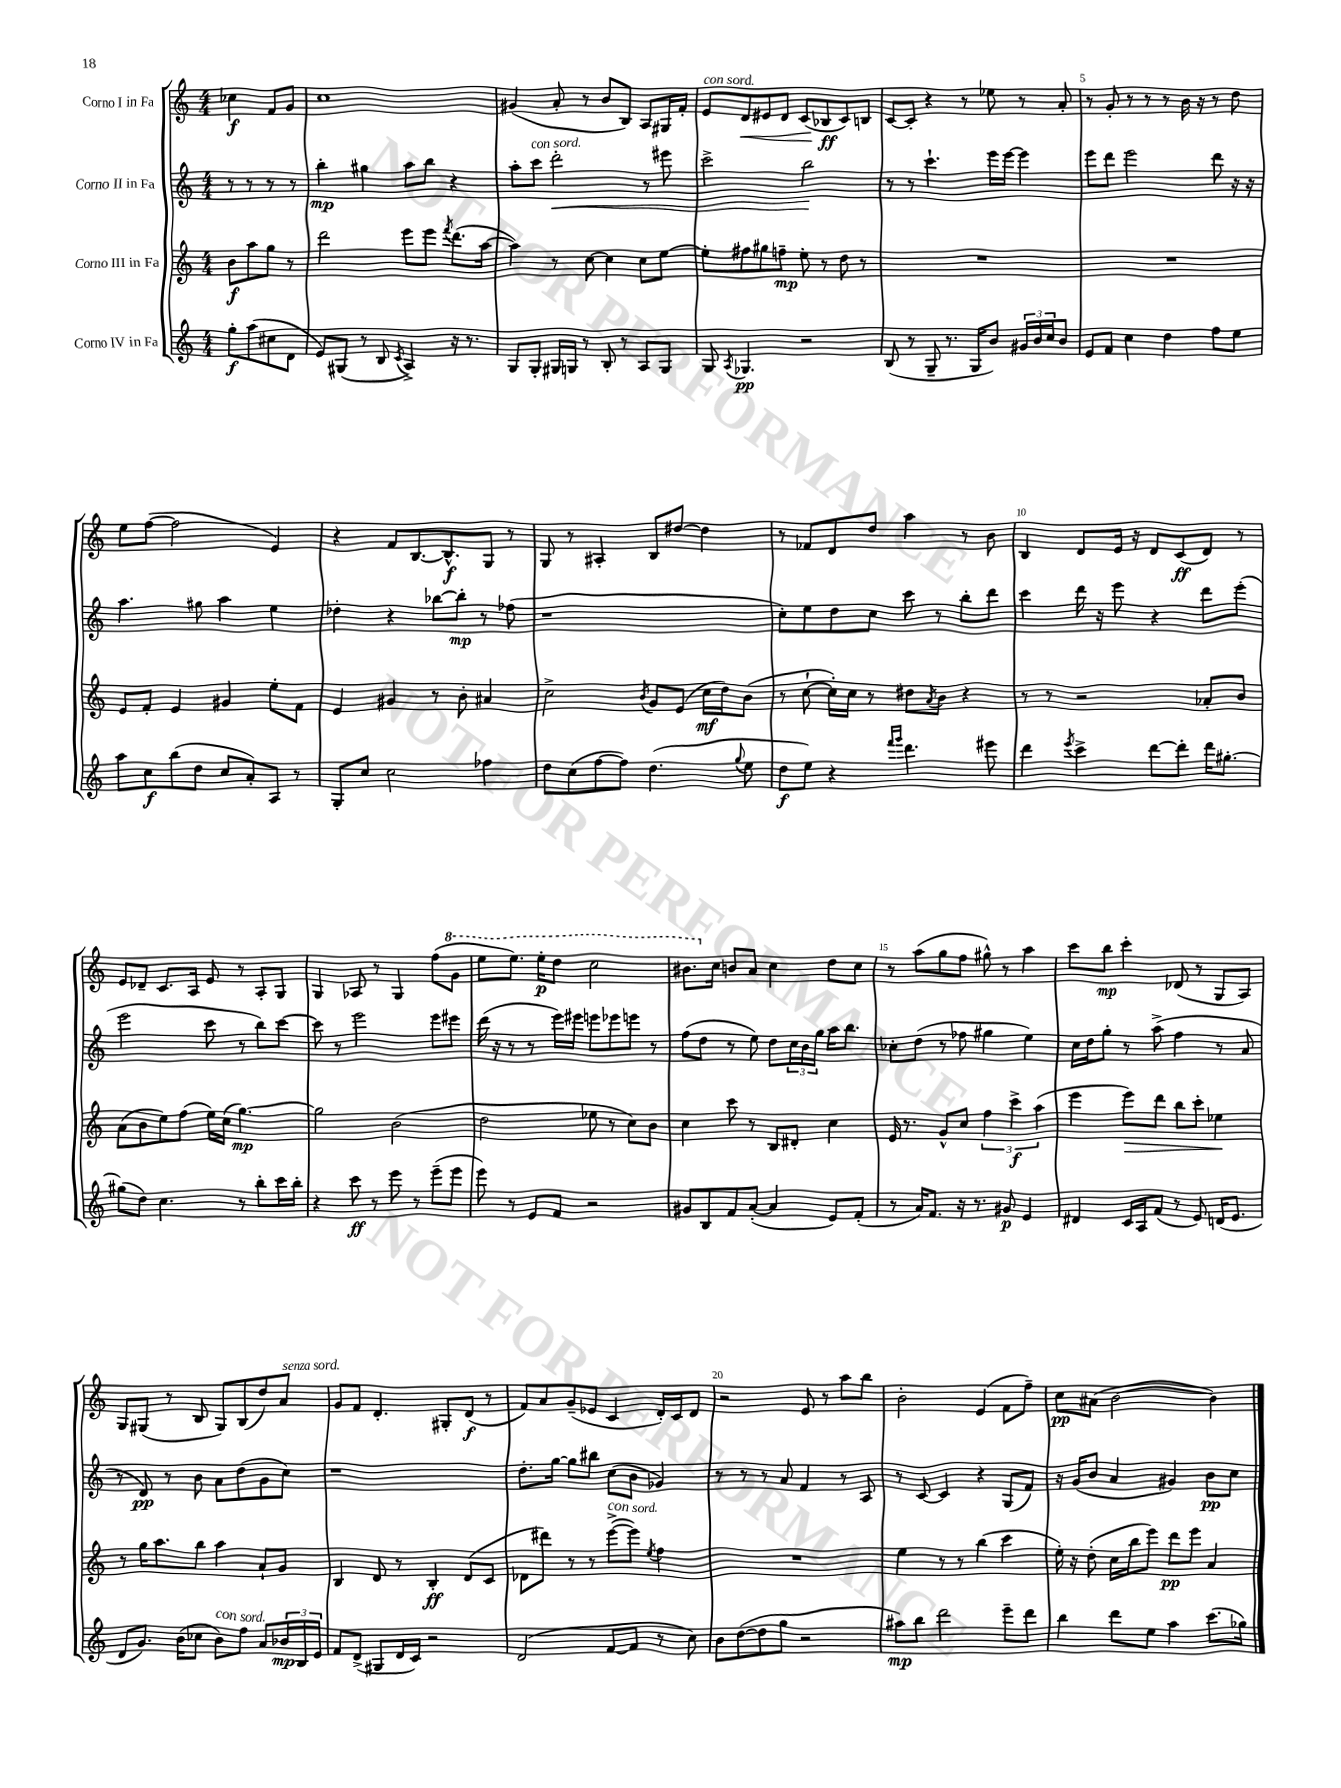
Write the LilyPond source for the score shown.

<<
\new StaffGroup <<
\new Staff = "s0" \with { instrumentName = "Corno I in Fa" } {
    \clef treble \key c \major \numericTimeSignature \time 4/4 \partial 2
    ces''4\f f'8 g'8 |
    c''1 |
    gis'4( a'8-. r8 b'8 b8) a8 gis16 f'16-. |
    e'8^\markup { \italic "con sord." } d'8\< eis'8 d'8 c'8\!( bes8\ff c'8) b8 |
    c'8~ c'8-. r4 r8 ees''8 r8 a'8-. |
    r8 g'8-. r8 r8 r8 b'16 r16 r8 d''8 |
    e''8 f''8~( f''2 e'4) |
    r4 f'8 b8.~ b8.-^\f g8 r8 |
    g8 r8 ais4-. b8 dis''8~ dis''4 |
    r8 fes'8 d'8 d''8 a''4 r8 b'8 |
    b4 d'8 e'16 r16 d'8 c'8\ff( d'8) r8 |
    e'8 des'8-- c'8. a16 e'8 r8 a8-. g8 |
    g4 aes8 r8 g4 f''8( \ottava #1 g''8 |
    e'''8 e'''8.) e'''16-.\p d'''8 c'''2 |
    bis''8. \ottava #0 c''16 b'!8 a'8 c''4 d''8 c''8 |
    r8 a''8( g''8 f''8 gis''8-^) r8 a''4 |
    c'''8 b''8\mp c'''4-. des'8( r8 g8 a8) |
    g8 gis8( r8 b8 gis8) b8( d''8) a'8^\markup { \italic "senza sord." } |
    g'8 f'8 d'4.-. gis8-. d'8\f( r8 |
    f'8) a'8 g'8--( ees'8 c'4 d'16-.) c'16 d'8 |
    r2 e'8 r8 a''8 b''8 |
    b'2-. e'4( f'8 f''8--) |
    c''8\pp ais'8( b'2~ b'4) \bar "|." |
}
\new Staff = "s1" \with { instrumentName = "Corno II in Fa" } {
    \clef treble \key c \major \numericTimeSignature \time 4/4 \partial 2
    r8 r8 r8 r8 |
    b''4-.\mp gis''4 a''8 b''8 r4 |
    a''8-. c'''8^\markup { \italic "con sord." } d'''2-.\< r8 eis'''8 |
    c'''2-> b''2\! |
    r8 r8 c'''4.-! e'''16 e'''16~ e'''4 |
    e'''8 d'''8 e'''2 d'''8 r16 r16 |
    a''4. gis''8 a''4 e''4 |
    des''4-. r4 bes''8~ bes''8-.\mp r8 fes''8( |
    r1 |
    c''8-.) e''8 d''8 c''8 c'''8 r8 b''8-. d'''8 |
    c'''4 d'''16 r16 e'''8 r4 d'''8 e'''8-.( |
    e'''2 c'''8 r8 b''8) c'''8~ |
    c'''8 r8 e'''2 e'''8 eis'''8 |
    d'''16( r16 r8 r8 e'''16) eis'''16 e'''8 ees'''8 e'''8 r8 |
    f''8( d''8 r8 e''8) d''8 \tuplet 3/2 { c''16 b'16 g''16 } a''16 b''8. |
    ces''8-. d''8( r8 fes''8 gis''4 e''4) |
    c''16 d''16 g''8-. r8 a''8->( f''4 r8 a'8 |
    r8 d'8\pp) r8 b'8 a'8 d''8( g'8 c''8) |
    r1 |
    d''8.-. g''16~ g''8 bis''8 c''8( b'8 ges'4) |
    r8 r8 r8 a'8 f'4 r8 a8 |
    r8 c'8~ c'4 r4 g8( f'8) |
    r16 g'16( b'8 a'4 gis'4) b'8\pp c''8 \bar "|." |
}
\new Staff = "s2" \with { instrumentName = "Corno III in Fa" } {
    \clef treble \key c \major \numericTimeSignature \time 4/4 \partial 2
    b'8\f a''8 g''8 r8 |
    d'''2 e'''8 e'''8 \acciaccatura { f'''8 } d'''8.( a''16~ |
    a''4) r8 c''8~ c''4 c''8 e''8~ |
    e''8-. fis''8 gis''8 f''8--\mp e''8-. r8 d''8 r8 |
    R1 |
    R1 |
    e'8 f'8-. e'4 gis'4 e''8-. f'8 |
    e'4 gis'4 r8 b'8-. ais'4 |
    c''2-> \acciaccatura { b'8 } g'8 e'8( c''16\mf d''16) b'8( |
    r8 c''8~-! c''16-.) c''16 r8 dis''8 \acciaccatura { a'8 } b'8 r4 |
    r8 r8 r2 aes'8-. b'8 |
    a'8( b'8 e''8) f''8( e''16) c''16( g''4.~\mp) |
    g''2 b'2( |
    d''2 ees''8 r8 c''8) b'8 |
    c''4 c'''8 r8 b8 dis'8-. c''4 |
    e'16 r8. g'8-^ c''8 \tuplet 3/2 { f''4 c'''4->\f a''4( } |
    e'''4 e'''8\>) d'''8 b''8 c'''8-. ees''4\! |
    r8 g''16 a''8. b''8 a''4 a'8-! g'8 |
    b4 d'8 r8 b4-.\ff d'8( c'8 |
    des'8 dis'''8) r8 r8 e'''8~->^\markup { \italic "con sord." }( e'''8) \acciaccatura { e''8 } f''4 |
    R1 |
    e''4 r8 r8 b''4( c'''4 |
    e''16-.) r16 d''8-.( c''16 b''16 e'''8) d'''8\pp e'''8 a'4 \bar "|." |
}
\new Staff = "s3" \with { instrumentName = "Corno IV in Fa" } {
    \clef treble \key c \major \numericTimeSignature \time 4/4 \partial 2
    g''8-.\f a''8( cis''8 d'8 |
    e'8) gis8( r8 b8 \acciaccatura { c'8 } a4->) r16 r8. |
    g8 g8-. gis16 g16 r8 b8-. r8 a8 g8 |
    g8 \acciaccatura { a8 } ges4.\pp r2 |
    b8( r8 g8-- r8. g16 b'8) \tuplet 3/2 { gis'16 b'16 c''16 } b'8 |
    e'8 f'8 c''4 d''4 f''8 e''8 |
    a''8 c''8\f b''8( d''8 c''8 a'8-.) a8 r8 |
    g8-. c''8 c''2 fes''4 |
    d''8 c''8( f''8~ f''8) d''4.( \appoggiatura { g''8 } e''8 |
    d''8\f e''8) r4 \grace { f'''16 g'''16 } d'''4. eis'''8 |
    d'''4 \acciaccatura { e'''8 } c'''4-> d'''8~ d'''8-. d'''16 gis''8.~-. |
    gis''8( d''8) c''4. r8 b''8-. c'''16 b''16-. |
    r4 c'''8\ff r8 e'''8 r8 e'''8--( e'''8 |
    e'''8) r8 e'8 f'8 r2 |
    gis'8 b8 f'8 a'8~-.( a'4 e'8) f'8-.( |
    r8 a'16) f'8. r16 r8. gis'8\p e'4 |
    dis'4 c'16 a16 f'8( r8 e'8) d'16( e'8. |
    d'8 g'8.) b'16( ces''8 b'8^\markup { \italic "con sord." }) f''8 a'8 \tuplet 3/2 { bes'16\mp b16 e'16 } |
    f'8 d'8->( gis8 d'16 c'16) r2 |
    d'2( f'8~ f'8 r8 c''8) |
    b'8 d''8~( d''8 g''8 r2 |
    ais''8\mp) b''8 d'''2 e'''8-- d'''8 |
    b''4 d'''8 e''8 a''4 c'''8.( ges''16) \bar "|." |
}
>>
>>
\layout { \context { \Score \override BarNumber.break-visibility = ##(#f #t #t) barNumberVisibility = #(every-nth-bar-number-visible 5) } }
